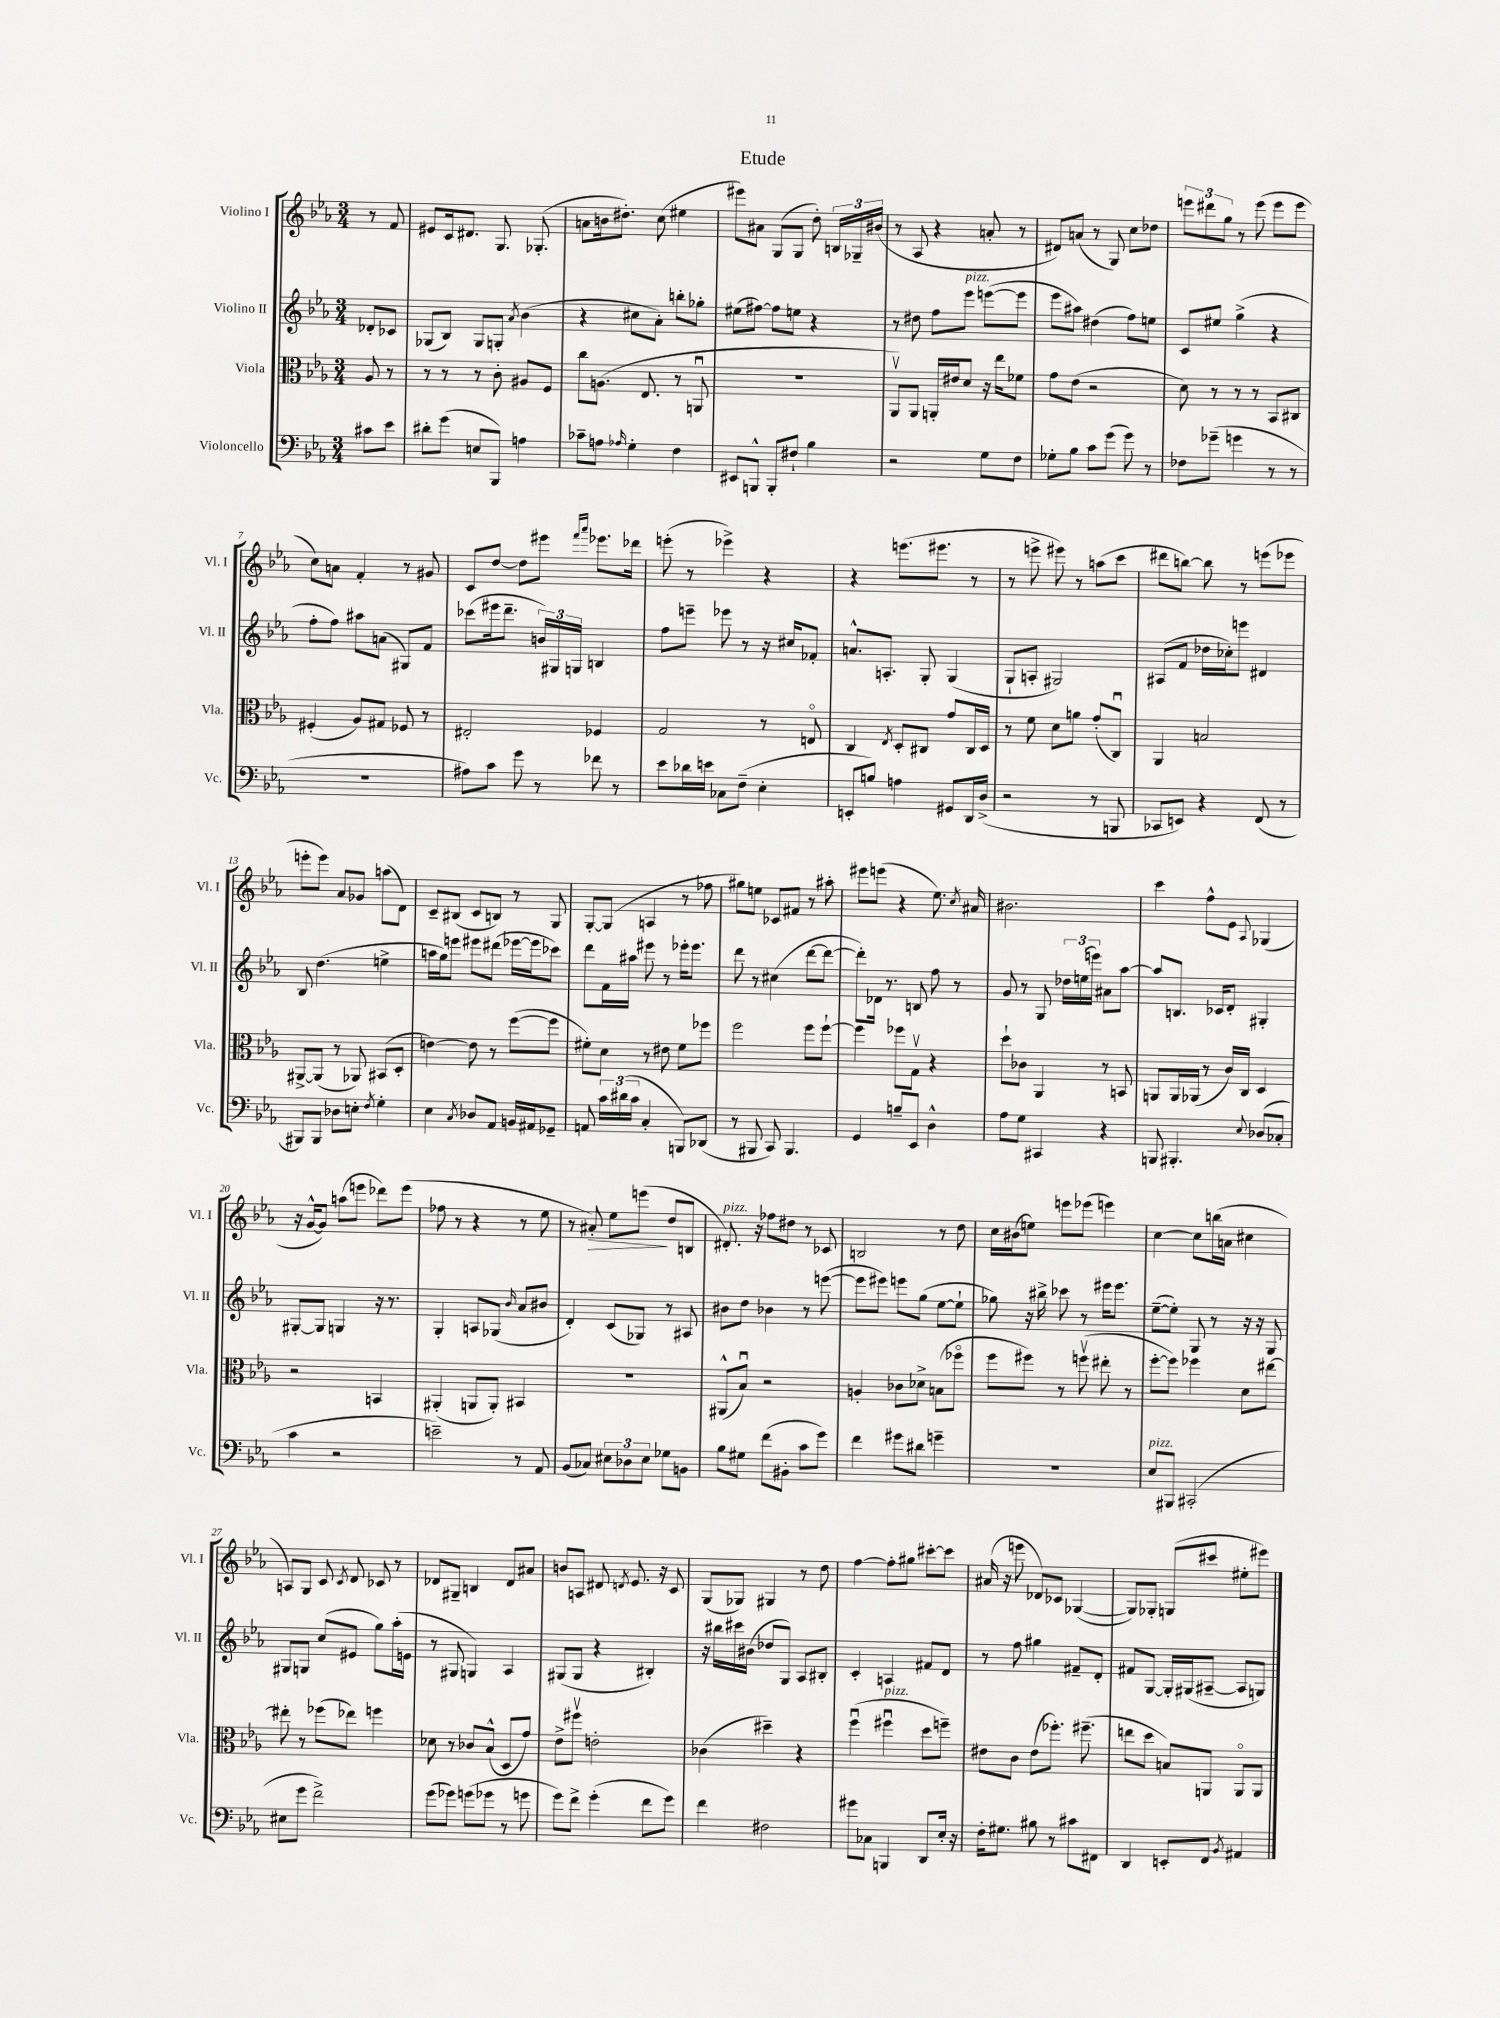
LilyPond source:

\header { title = "Etude" }
<<
\new StaffGroup <<
\new Staff = "s0" \with { instrumentName = "Violino I" shortInstrumentName = "Vl. I" } {
    \clef treble \key ees \major \numericTimeSignature \time 3/4 \partial 4
    \autoBeamOff r8 f'8 |
    eis'8[ c'16 dis'8.] g8. ges8.-.( |
    a'8[ b'16 dis''8.]-.) c''8( eis''4 |
    eis'''8[) ais'8] g8[( g8] d''8-.) \tuplet 3/2 { b16[ ges16-- bis'16]( } |
    r8 aes8 r4 a'8-. r8 |
    dis'8[) a'8]( r8 g8) c''8[ des''8] |
    \tuplet 3/2 { e'''8[ dis'''8 g''8] } r8 e'''8( e'''8[ e'''8] |
    c''8[) a'8] f'4-. r8 gis'8 |
    c'8[ d''8]~ d''8[ eis'''8] \grace { f'''16[ aes'''16] } ees'''8.[ des'''16] |
    e'''8-.( r8 ees'''4->) r4 |
    r4 e'''8.[( eis'''8.] r8 |
    r8 e'''8-> eis'''8) r8 a''8[( c'''8] |
    dis'''8[ b''8]~) b''8 r8 e'''8[( ees'''8] |
    e'''8[-. e'''8]) aes'8[ ges'8] a''8[( d'8]) |
    c'8[-- bis8]( c'8[ b8]) r8 g8 |
    g8[~-. g8]( a4 r8 fes''8 |
    gis''8[) e''8] ces'8[ fis'8] r8 ais''8-. |
    eis'''8[ e'''8]( r4 ees''8.) \acciaccatura { c''8 } ais'16 |
    bis'2. |
    c'''4 f''8[-^ ees'8] \appoggiatura { aes8 } ges4( |
    r16 g'16[~-^ g'8]) a''8[( e'''8] des'''8[) e'''8]( |
    fes''8 r8 r4 r8 ees''8 |
    r8 ais'8-.\>) ees''8[ e'''8]\!( d''8[ b8] |
    dis'8.-.^\markup { \italic "pizz." }) r16 fes''8[ dis''8] r8 ces'8 |
    b2 r8 d''8 |
    c''16[ bis'16( e''8]) e'''8[ ees'''8]( e'''4) |
    c''4~ c''8[ b''16( a'16] cis''4 |
    a8[) g8] c'8 \acciaccatura { c'8 } d'8 ces'8 r8 |
    des'8[ gis8]-- b4 des'8[ ais'8] |
    b'8[ a8] dis'8 \acciaccatura { d'8 } ees'8. r16 c'8 |
    g8[( ges8]) gis4 r8 d''8 |
    f''4~ f''8[-. gis''8] cis'''8[~-. cis'''8] |
    ais'16( r16 e'''8 des'8[) ces'8] ges4~( |
    ges8[) ges8]-. g8[( cis'''8] eis''8[-. eis'''8]) \bar "|." |
}
\new Staff = "s1" \with { instrumentName = "Violino II" shortInstrumentName = "Vl. II" } {
    \clef treble \key ees \major \numericTimeSignature \time 3/4 \partial 4
    \autoBeamOff des'8[-. ces'8] |
    ges8[( bes8]) ges8[ g8]-. \acciaccatura { aes'8 } bes'4( |
    r4 cis''8[ aes'8]-.) b''8[-. ges''8]-. |
    eis''8[( fis''8]~) fis''8[ e''8] r4 |
    r8 dis''8 f''8[ ees'''8]^\markup { \italic "pizz." } e'''8[~( e'''8] |
    ees'''8[ ais''8]) dis''4( f''8[) e''8] |
    c'8[ eis''8] g''4->( r4 |
    f''8[-. f''8]) ais''8[ a'8]( gis8[) f'8] |
    ces'''8[( eis'''16 d'''8.]-- \tuplet 3/2 { b'16[) gis16 g16] } b4 |
    f''8[ e'''8]-- ees'''8 r8 r16 cis''16[ fes'8]-. |
    a'8.[-^ a8.]-. g8-. g4( |
    g8[-! a8]-. gis2) |
    ais8[( f'8] des''16[ ces''16-.) e'''8] dis'4 |
    bes8 d''4.( e''4-> |
    a''16[ g''16) e'''8] eis'''8[ dis'''8]( ees'''16[~ ees'''16 ces'''8]) |
    d'''8[ f'16 ais''16] eis'''8 r8 ees'''16[-. ees'''8.] |
    d'''8 r8 cis''4( d'''8[~ d'''8]~ |
    d'''8[-.) des'16] r8. b8 f''8 r8 |
    g'8 r8 g8 \tuplet 3/2 { des''16[ e''16( e'''16]) } ais'8[ aes''8]~ |
    aes''8[ b8.] ces'16[ d'8]-. gis4-. |
    gis8[~-. gis8] g4 r16 r8. |
    g4-. a8[ ges8]( \grace { bes'16 } aes'8[ bis'8] |
    d'4-.) c'8[( ges8]) r8 ais8 |
    bis'8[ d''8] bes'4 r8 e'''8~( |
    e'''8[ eis'''8]) e'''8[ g''8]( ees''8[~ ees''8]-! |
    ges''8) r16 bis''16-> ces'''8 r8 eis'''16[ eis'''8.] |
    ees''8[~--( ees''8]-.) g8 r8 r16 r16 g8 |
    gis8[ g8] c''8[( eis'8] g''8[) aes''16-.( e'16] |
    r8 gis8 g4) aes4 |
    gis8[( gis8] r4 bis4-.) |
    r16 bis''16[ cis'''16 bis'16]( des''8[ g8]) aes8[ bis8]-. |
    c'4-. a4 fis'8[ d'8] |
    r8 f''8 gis''4 fis'8[-- d'8]-. |
    fis'8[ g8]~ g16[-. gis16( ais8]~-- ais8[ g8]) \bar "|." |
}
\new Staff = "s2" \with { instrumentName = "Viola" shortInstrumentName = "Vla." } {
    \clef alto \key ees \major \numericTimeSignature \time 3/4 \partial 4
    \autoBeamOff aes8 r8 |
    r8 r8 r8 c'8-. ais8[ f8] |
    c''8[ a8.]( ees8. r8 a,8\downbow |
    R2. |
    aes,8[\upbow) aes,8] a,16[-. eis'16 d'8] r16 ees''16[ fes'8] |
    g'8[ ees'8]( r2 |
    d'8) r8 r8 r8 bes,8[ cis8] |
    fis4-.( aes8[) gis8] fes8 r8 |
    eis2-. fes4 |
    g2 r8 e8\flageolet |
    c4 \acciaccatura { ees8 } d8[-. cis8] g'8[ cis16 d16] |
    r8 f'8 d'8[ a'8] g'8[-.( c8]\downbow) |
    aes,4 b2 |
    ais,8[~-> ais,8]( r8 aes,8) bis,8[( d8]-. |
    e'4~) e'8 r8 f''8[~( f''8] |
    fis'8[-.) d'8] r8 eis'8 fis'8[ fes''8] |
    f''2 f''8[ f''8]~-! |
    f''4 fes''8[ g8]\upbow r4 |
    d''8[-! ces'8] aes,4 r8 b,8 |
    a,8[ a,16 aes,16]( r8 c'16[) c16] d4 |
    r2 b,4 |
    ais,4-.( a,8[ a,8]-.) bis,4 |
    R2. |
    ais,8[-^( bes8]\downbow) r2 |
    a4-. ces'8[ des'8]-> b8[( fes''8]\flageolet |
    f''8[ fis''8]) r8 f''8\upbow( eis''8-. r8 |
    f''8[~-. f''8]) fes''4 d'8[ eis''8]~ |
    eis''8-. r8 fes''8[( ees''8]) f''4 |
    des'8 r8 ces'8[ bes8]-^( d8[ g'8]) |
    ees'8[-> fis''8]\upbow e'2-. |
    ces'4( dis''4--) r4 |
    f''4\downbow( fis''4\downbow^\markup { \italic "pizz." } d''8[ f''8]--) |
    eis'8[ c'8] eis'8[( fes''8.]-.) fis''8.--( |
    e''8[ d''8] b8[) a,8] a,8[\flageolet a,8] \bar "|." |
}
\new Staff = "s3" \with { instrumentName = "Violoncello" shortInstrumentName = "Vc." } {
    \clef bass \key ees \major \numericTimeSignature \time 3/4 \partial 4
    \autoBeamOff cis'8[ ees'8] |
    dis'8[-. g'8]( e8[ bes,,8]) a4 |
    ces'8[-- a8] \grace { aes16 } g4-. f4 |
    eis,8[ b,,8]-^ b,,8[-. fis8]-! bes4 |
    r2 g8[ f8] |
    ges8[-. bes8] c'8[ g'8]( g'8) r8 |
    fes8[ ges'8]--( g'4 r8 r8 |
    R2. |
    ais8[) c'8] g'8 r8 fes'8 r8 |
    ees'8[ des'16 e'16] ces8[ f8]--( ees4-. |
    e,8[-. b8]) a4 gis,8[ d,16 d16]->( |
    r2 r8 b,,8 |
    ces,8[ e,8]) r4 f,8( r8 |
    bis,,8[) bis,,8] des8[ e8]-. \acciaccatura { f8 } g4-. |
    ees4 \acciaccatura { c8 } des8[ aes,8] b,16[ ais,16 ges,8]-- |
    a,8 \tuplet 3/2 { c'16[ dis'16( c'16] } c4-. b,,8[) des,8]( |
    r8 bis,,8 c,8) bis,,4. |
    g,4 b8[-- ees,8] d4-^ |
    aes8[ g8] cis,4 r4 |
    b,,8 bis,,4.-. \appoggiatura { ees8 } des8[( ces8]-. |
    c'4 r2 |
    e'2--) r8 aes,8 |
    bes,8[( ces8]) \tuplet 3/2 { eis8[ des8 eis8] } ges8[ b,8] |
    bes8[ gis8] f'8[( bis,8]-. c'8[ g'8]) |
    f'4 gis'8[ dis'8] g'4-- |
    R2. |
    ees8[^\markup { \italic "pizz." } bis,,8] cis,2-.( |
    eis8[ g'8] f'2->) |
    g'8[( ges'8]) g'8[( ges'8] r8 g'8 |
    g'8[) f'8]-> g'4-.( f'8[ g'8]) |
    f'4 fis2 |
    gis'8[ ces8] b,,4 d,8[ ees16]-. r16 |
    f16[-. gis8.] bis8 r8 cis'8[ fis,8] |
    d,4 e,8[-. f,8] \acciaccatura { bes,8 } ais,4 \bar "|." |
}
>>
>>
